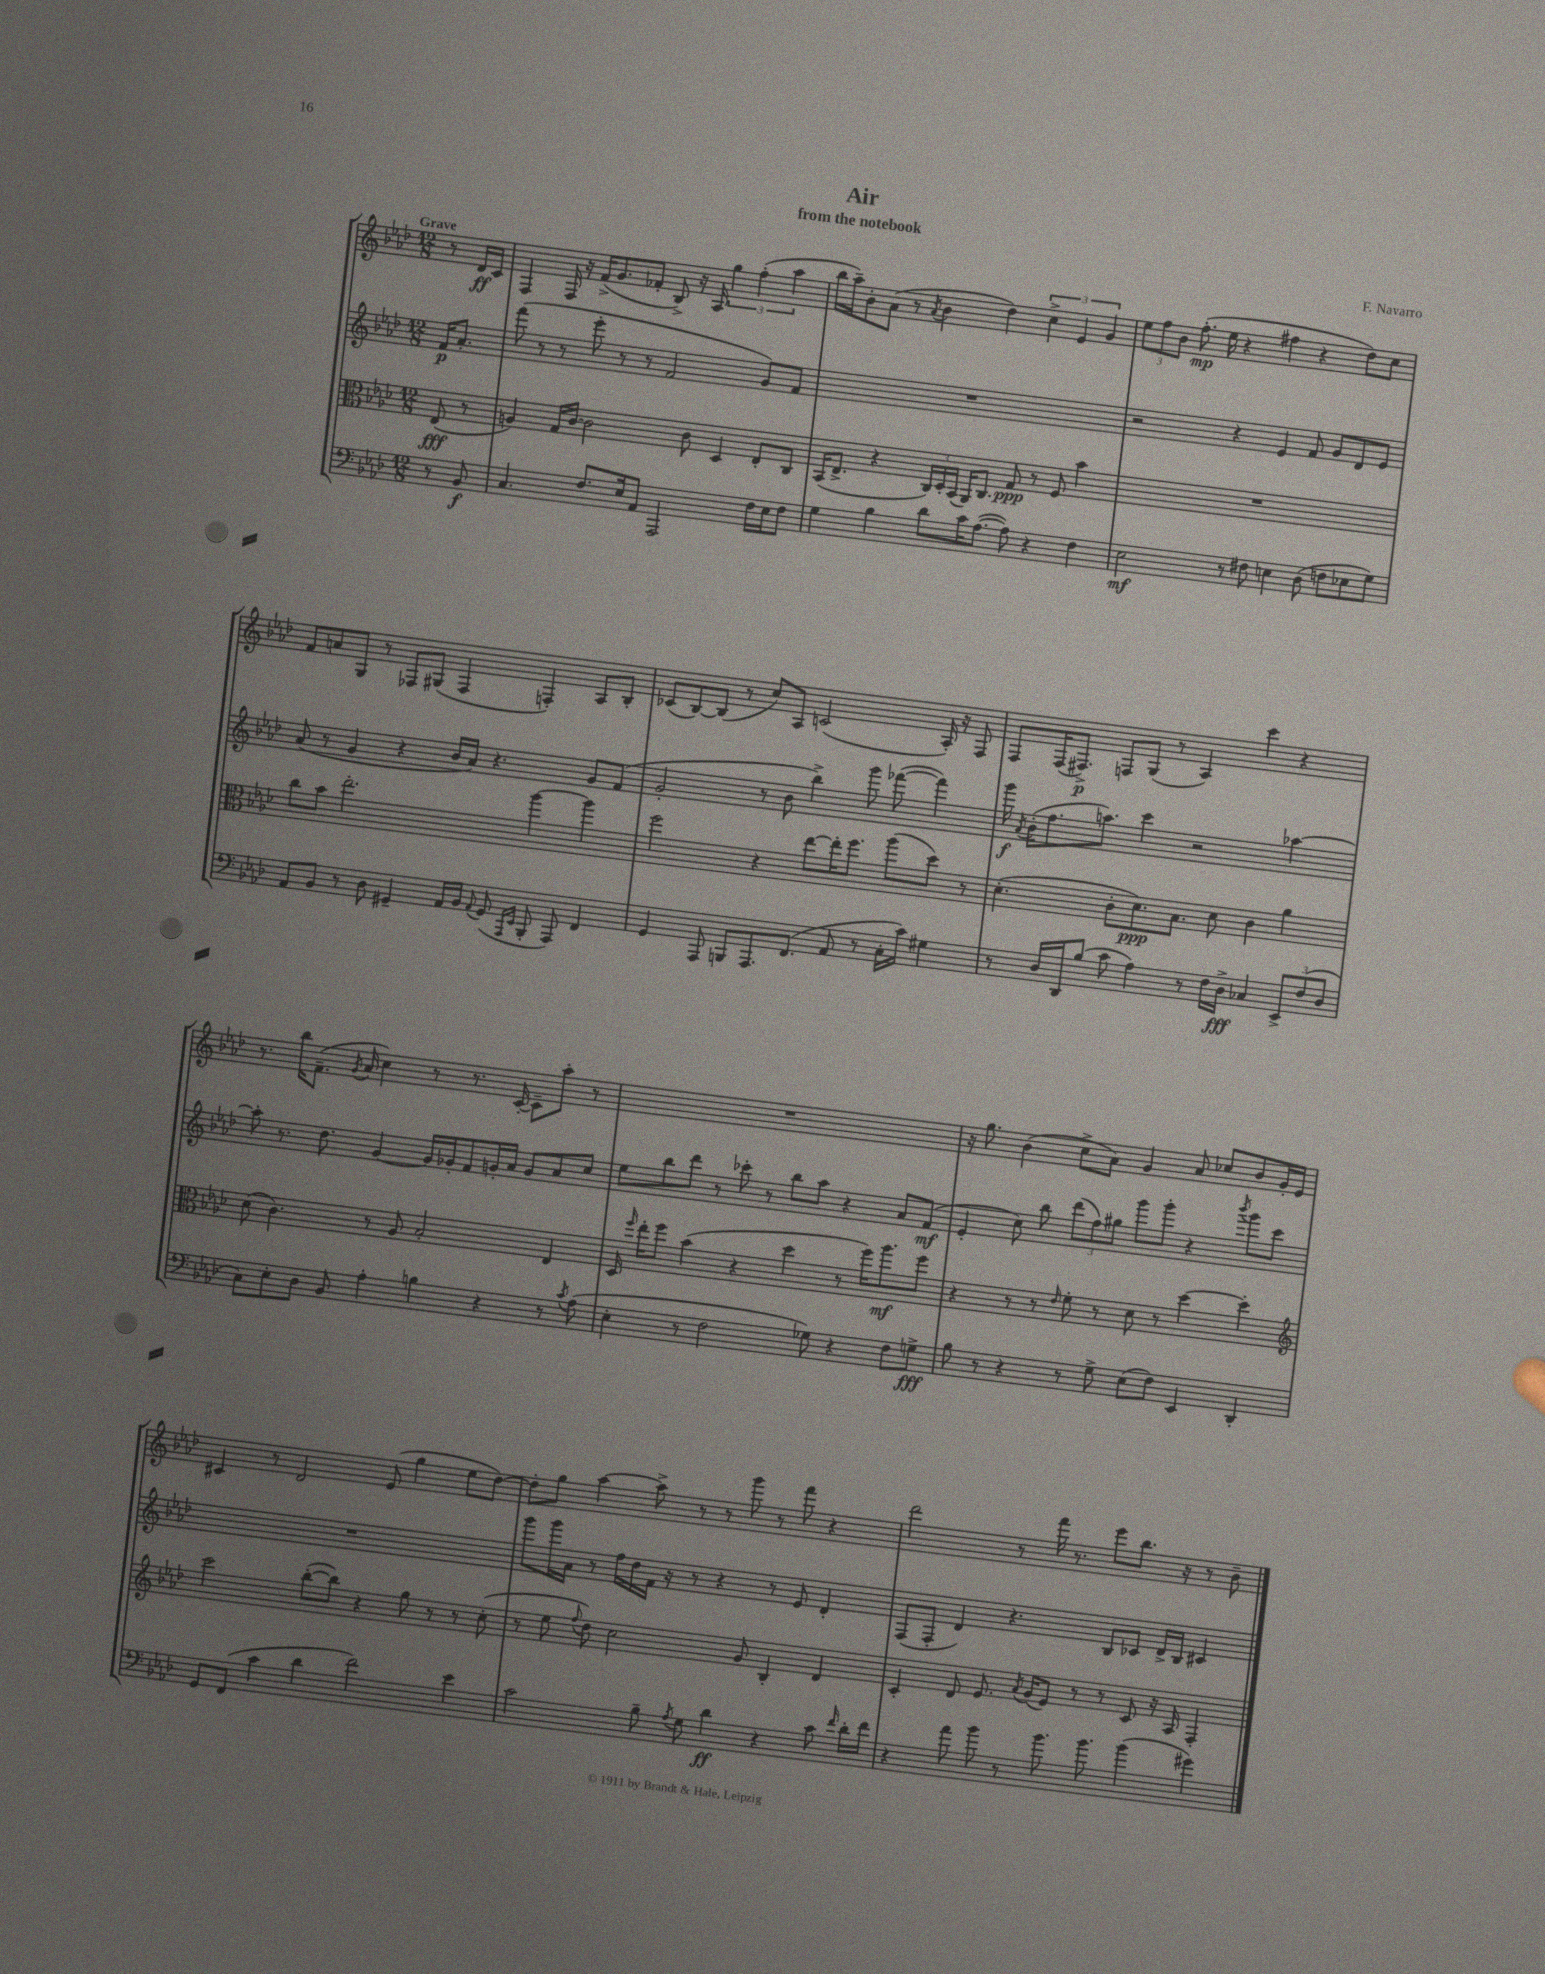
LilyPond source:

\header { title = "Air" composer = "F. Navarro" subtitle = "from the notebook" }
<<
\new StaffGroup <<
\new Staff = "s0" {
    \clef treble \key aes \major \numericTimeSignature \time 12/8 \partial 4 \tempo "Grave"
    \autoBeamOff r8 des'16[\ff c'16] |
    f4 f16 r16 f'16[->( g'8. fes'8]-. bes8->) r16 aes16 \tuplet 3/2 { g''4 f''4-.( aes''4 } |
    bes''16[ aes''16--) bes'8-. aes'8]( r8 \acciaccatura { aes'8 } bes'4 des''4) \tuplet 3/2 { c''4-> ees'4 g'4 } |
    \tuplet 3/2 { ees''8[ f''8 bes'8] } f''8.-.\mp( ees''16 r4 fis''4 r4 des''8[) c''8] |
    f'8[ a'8 g8] r8 fes8[ gis8]( fes4 f4-.) aes8[ bes8]-. |
    ces'8[( bes8~) bes8]( r8 c''8[) aes8] c'2( aes16-.) r16 f8 |
    f8[ f16( fis8.]->\p) f8[ g8]( r8 aes4) c'''4 r4 |
    r8. bes''16[ f'8.]--( \acciaccatura { g'8 } aes'16 c''4) r8 r8. c'16~-. c'8[-- aes''8]-. r8 |
    R1. |
    r16 g''8. bes'4( c''8[-> aes'8]) g'4 aes'8 ces''8[ bes'8 g'16-. ees'16] |
    cis'4 r8 des'2 ees'8( g''4 ees''8[ des''8]~) |
    des''8[-. g''8] aes''4~ aes''8-> r8 r8 g'''8 r8 f'''8 r4 |
    des'''2 r8 f'''16 r8. ees'''8[ bes''8.] r16 r8 bes'8-- \bar "|." |
}
\new Staff = "s1" {
    \clef treble \key aes \major \numericTimeSignature \time 12/8 \partial 4
    \autoBeamOff f'16[\p aes'8.]-. |
    f'''8( r8 r8 ees'''8-. r8 r8 f'2 g'8[) f'8] |
    R1. |
    r2 r4 ees'4 f'8 g'8[ des'8 ees'8] |
    aes'8( r8 g'4 r4 bes'16[ aes'16]) r4. g'8[ f'8]( |
    g'2-. r8 bes'8 bes''4->) g'''8 fes'''8~( fes'''4) |
    g'''16\f \acciaccatura { aes'8 } bes'16[-.( f''8. a''8.]) c'''4 r2 aes''4~ |
    aes''8-. r8. des''8. g'4~ g'16[ ges'16-. f'8 g'16-. aes'16] g'8[ aes'8 c''8] |
    ees''8[ bes''8 des'''8] r8 ces'''8-. r8 bes''8[ aes''8] r4 aes'8[ f'8]\mf( |
    ees'4-. c''8) bes''8 \tuplet 3/2 { des'''8[( f''8) gis''8] } g'''8[ g'''8]-. r4 \acciaccatura { bes'''8 } g'''8[ c'''8] |
    R1. |
    g'''8[ g'''16 aes'16] r8 f''16[ des''16 f'16] r16 r8 r4 r8 ees'8 des'4-. |
    f8[( f8]-. des'4) r4. bes8[ ces'8] des'16[-> bes16] cis'4 \bar "|." |
}
\new Staff = "s2" {
    \clef alto \key aes \major \numericTimeSignature \time 12/8 \partial 4
    \autoBeamOff ees8\fff( r8 |
    a4) g16[ c'16]~ c'2 c'8 des4 ees8[-. c8] |
    bes,16[( ees8.]-> r4 \tuplet 3/2 { c16[) des16-. bes,16]( } aes,16[) c8.] g8\ppp r8 f8 bes'4 |
    R1. |
    c''8[ bes'8] ees''2.-. aes''4~ aes''4 |
    f''2 r4 ees''8[~ ees''16-. f''8.] aes''8[( des''8]) r8 |
    des'4.-.( c'8[-. des'8.\ppp) bes8.] des'8 c'4 aes'4 |
    des'8( c'4.) r8 aes8 bes2-. ees4 |
    des16 \grace { f''16 } ees''16[-. f''8] bes'4( r4 des''4 r8 f''16[) aes''8.\mf f''8] |
    r4 r8 r8 \grace { ees'16 } f'8-. r8 des'8 r8 des''4~ des''4-. |
    \clef treble c'''2 bes''8[~-.( bes''8]) r4 g''8 r8 r8 c''8-.( |
    r8 ees''8 \appoggiatura { f''8 } des''8) c''2 g'8 bes4-. des'4 |
    c'4-. des'8 ees'8. \acciaccatura { aes'8 } g'16[( ees'8]) r8 r8 c'8 r16 aes16 f4-. \bar "|." |
}
\new Staff = "s3" {
    \clef bass \key aes \major \numericTimeSignature \time 12/8 \partial 4
    \autoBeamOff r8 bes,8\f |
    c4. f8.[ ees16 aes,8] aes,,2 f16[ ees16 f8] |
    g4 bes4 des'8[ c'16 aes8.]~( aes8) r4 f4 |
    ees2\mf r8 fis8 e4 des8( f8[ ees8 g8]) |
    aes,8[ bes,8] r8 des8 gis,4-- aes,16[ bes,16] \appoggiatura { aes,8 } gis,8( \grace { aes,,16[ ees,16] } bes,,8-. aes,,8) f,4 |
    g,4 aes,,8 b,,8[ aes,,8. f,8.]( aes,8 r8 c16[-. c'16]) gis4 |
    r8 des16[ des,16 bes8]( c'8 aes4) r8 f16[ des16]->\fff ces4 \tuplet 3/2 { ees,8[-> f8( des8] } |
    c8[) ees8-. des8] bes,8 aes4-. b4 r4 r8 \acciaccatura { c'8 } aes8( |
    ees4-. r8 f2 ges8) r4 f8[ g8]->\fff |
    bes8 r8 r4 r8 g8-> ees8[( f8]) ees,4 des,4-. |
    g,8[ f,8]( c'4 des'4 f'2) ees'4 |
    c'2 bes8-- \acciaccatura { aes8 } g8 des'4\ff r4 c'8 \grace { f'16 } des'16[-. f'16] |
    r4 aes'8 bes'8 r8 bes'8. bes'8. bes'4( gis'4) \bar "|." |
}
>>
>>
\layout { \context { \Score \remove "Bar_number_engraver" } }
